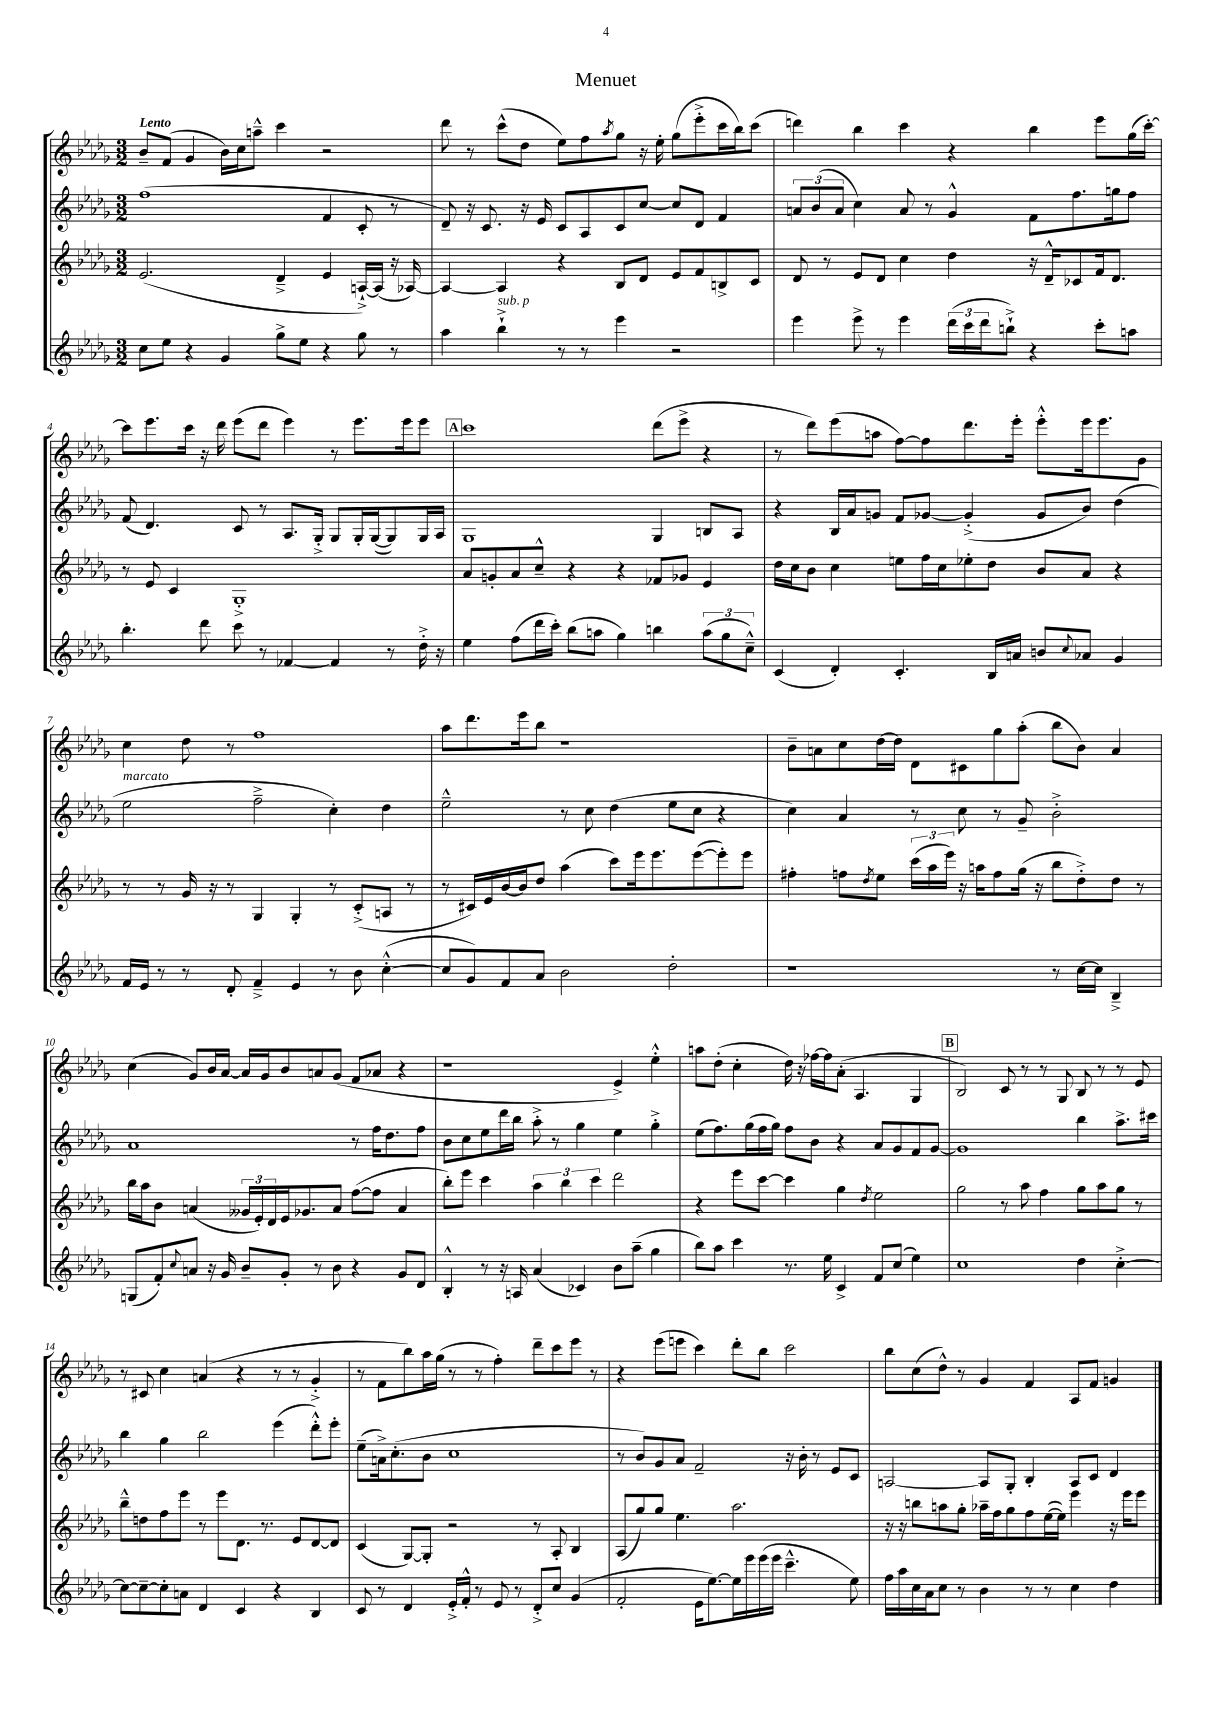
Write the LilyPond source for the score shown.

\header { title = "Menuet" }
<<
\new StaffGroup <<
\new Staff = "s0" {
    \clef treble \key des \major \numericTimeSignature \time 3/2 \tempo "Lento"
    bes'8-- f'8( ges'4 bes'16) c''16 a''8---^ c'''4 r2 |
    des'''8 r8 c'''8-^( des''8 ees''8) f''8 \acciaccatura { aes''8 } ges''8 r16 ees''16-. ges''8( ees'''8-.-> c'''16 bes''16) c'''8( |
    d'''4) bes''4 c'''4 r4 bes''4 ees'''8 ges''16( c'''16~-.) |
    c'''8 ees'''8. c'''16 r16 des'''16 ees'''8( des'''8 ees'''4) r8 ees'''8. ees'''16 ees'''8 |
    \mark \markup { \box "A" } c'''1 des'''8( ees'''8-> r4 |
    r8 des'''8) ees'''8( a''8 f''8~) f''8 des'''8. ees'''16-. ees'''8-.-^ ees'''16 ees'''8. ges'8 |
    c''4 des''8 r8 f''1 |
    aes''8 des'''8. ees'''16 bes''8 r1 |
    bes'8-- a'8 c''8 des''16~ des''16 des'8 cis'8 ges''8 aes''8-.( bes''8 bes'8) a'4 |
    c''4( ges'8) bes'16 aes'16~ aes'16 ges'16 bes'8 a'8 ges'8( f'8 aes'8 r4 |
    r1 ees'4->) ees''4-.-^ |
    a''8 des''8-.( c''4-. des''16) r16 fes''16~ fes''16 aes'8-.( aes4. ges4 |
    \mark \markup { \box "B" } bes2) c'8 r8 r8 ges8 bes8 r8 r8 ees'8 |
    r8 cis'8 c''4 a'4( r4 r8 r8 ges'4-.-> |
    r8 f'8 bes''8) aes''16 ges''16( r8 r8 f''4-.) des'''8-- c'''8 ees'''8 r8 |
    r4 ees'''8( e'''8 c'''4) des'''8-. bes''8 c'''2 |
    bes''8 c''8( des''8-^) r8 ges'4 f'4 aes8 f'8 g'4 \bar "|." |
}
\new Staff = "s1" {
    \clef treble \key des \major \numericTimeSignature \time 3/2
    f''1( f'4 c'8-. r8 |
    des'8--) r16 c'8. r16 ees'16 c'8 aes8 c'8 c''8~ c''8 des'8 f'4 |
    \tuplet 3/2 { a'8 bes'8( a'8 } c''4) a'8 r8 ges'4-^ f'8 f''8. g''16 f''8 |
    f'8( des'4.) c'8 r8 aes8. ges16-.-> ges8 ges16-. ges16~( ges8) ges16 aes16 |
    \mark \markup { \box "A" } ges1 ges4 b8 aes8 |
    r4 bes16 aes'16 g'8 f'8 ges'8~ ges'4-.->( ges'8 bes'8) des''4( |
    ees''2^\markup { \italic "marcato" } f''2---> c''4-.) des''4 |
    ees''2---^ r8 c''8 des''4( ees''8 c''8 r4 |
    c''4) aes'4 r8 c''8 r8 ges'8-- bes'2-.-> |
    aes'1 r8 f''16 des''8. f''8 |
    bes'8 c''8 ees''8 des'''16 bes''16 aes''8-.-> r8 ges''4 ees''4 ges''4-.-> |
    ees''8( f''8.) ges''16( f''16 ges''16) f''8 bes'8 r4 aes'8 ges'8 f'8 ges'8~ |
    \mark \markup { \box "B" } ges'1 bes''4 aes''8.-> cis'''16 |
    bes''4 ges''4 bes''2 ees'''4( des'''8-.-^) ees'''8-. |
    ees''8--( a'16->) c''8.-.( bes'8 c''1 |
    r8 bes'8) ges'8 aes'8 f'2-- r16 bes'16-. r8 ees'8 c'8 |
    a2~ a8 ges8-. bes4-. a8 c'8 des'4 \bar "|." |
}
\new Staff = "s2" {
    \clef treble \key des \major \numericTimeSignature \time 3/2
    ees'2.( des'4---> ees'4 a16~-!->) a16( r16 aes16~) |
    aes4~ aes4 r4 bes8 des'8 ees'8 f'8 b8-> c'8 |
    des'8 r8 ees'8 des'8 c''4 des''4 r16 des'16---^ ces'8 f'16 des'8. |
    r8 ees'8 c'4 ges1-.-> |
    \mark \markup { \box "A" } aes'8 g'8-. aes'8 c''8---^ r4 r4 fes'8 ges'8 ees'4 |
    des''16 c''16 bes'8 c''4 e''8 f''16 c''16 ees''8-. des''8 bes'8 aes'8 r4 |
    r8 r8 ges'16 r16 r8 ges4 ges4-. r8 c'8-.->( a8 r8 |
    r8 cis'16) ees'16 bes'16~ bes'16 des''8 aes''4( c'''8) ees'''16 ees'''8. ees'''8~( ees'''8-.) ees'''8 |
    fis''4-. f''8 \acciaccatura { des''8 } ees''8 \tuplet 3/2 { c'''16( aes''16 ees'''16) } r16 a''16 f''8 ges''16( r16 bes''8 des''8-.->) des''8 r8 |
    bes''16 aes''16 bes'8 a'4( \tuplet 3/2 { geses'16 ees'16-.) des'16 } ees'16 ges'8. a'8 f''8~( f''8 a'4 |
    bes''8-.) ees'''8 c'''4 \tuplet 3/2 { aes''4 bes''4 c'''4 } des'''2 |
    r4 ees'''8 c'''8~ c'''4 ges''4 \acciaccatura { des''8 } ees''2 |
    \mark \markup { \box "B" } ges''2 r8 aes''8 f''4 ges''8 aes''8 ges''8 r8 |
    bes''8---^ d''8 f''8 ees'''8 r8 ees'''8 des'8. r8. ees'8 des'8~ des'8 |
    c'4( ges8~) ges8-. r2 r8 aes8-. bes4 |
    aes8( ges''8) ges''8 ees''4. aes''2. |
    r16 r16 b''8 a''8 ges''8-. aes''16-- f''16 ges''8 f''8 ees''16~( ees''16) ees'''4 r16 ees'''16 ees'''8 \bar "|." |
}
\new Staff = "s3" {
    \clef treble \key des \major \numericTimeSignature \time 3/2
    c''8 ees''8 r4 ges'4 ges''8-> ees''8 r4 ges''8 r8 |
    aes''4 bes''4-!->^\markup { \italic "sub. p" } r8 r8 ees'''4 r2 |
    ees'''4 ees'''8-> r8 ees'''4 \tuplet 3/2 { des'''16( c'''16 des'''16 } b''8-!->) r4 c'''8-. a''8 |
    bes''4.-. des'''8 c'''8 r8 fes'4~ fes'4 r8 des''16-.-> r16 |
    \mark \markup { \box "A" } ees''4 f''8( des'''16 c'''16-.) bes''8( a''8 ges''4) b''4 \tuplet 3/2 { a''8( ges''8 c''8---^) } |
    c'4( des'4-.) c'4.-. bes16 a'16 b'8 \appoggiatura { c''8 } aes'8 ges'4 |
    f'16 ees'16 r8 r8 des'8-. f'4---> ees'4 r8 bes'8 c''4~-.-^( |
    c''8 ges'8) f'8 aes'8 bes'2 des''2-. |
    r1 r8 c''16~ c''16 bes4---> |
    g8( f'8-.) \appoggiatura { c''8 } a'8 r16 ges'16 bes'8-- ges'8-. r8 bes'8 r4 ges'8 des'8 |
    bes4-.-^ r8 r16 a16 aes'4( ces'4) bes'8 aes''8--( ges''4 |
    bes''8) aes''8 c'''4 r8. ees''16 c'4-> f'8 c''8( ees''4) |
    \mark \markup { \box "B" } c''1 des''4 c''4~-.-> |
    c''8~ c''8~-- c''8-. a'8 des'4 c'4 r4 bes4 |
    c'8 r8 des'4 ees'16-.-> f'16-.-^ r8 ees'8 r8 des'8-.-> c''8 ges'4( |
    f'2-. ees'16 ees''8.~) ees''16 ees'''16 ees'''16( ees'''16 c'''4.---^ ees''8) |
    f''16 aes''16 c''16 aes'16 c''8 r8 bes'4 r8 r8 c''4 des''4 \bar "|." |
}
>>
>>
